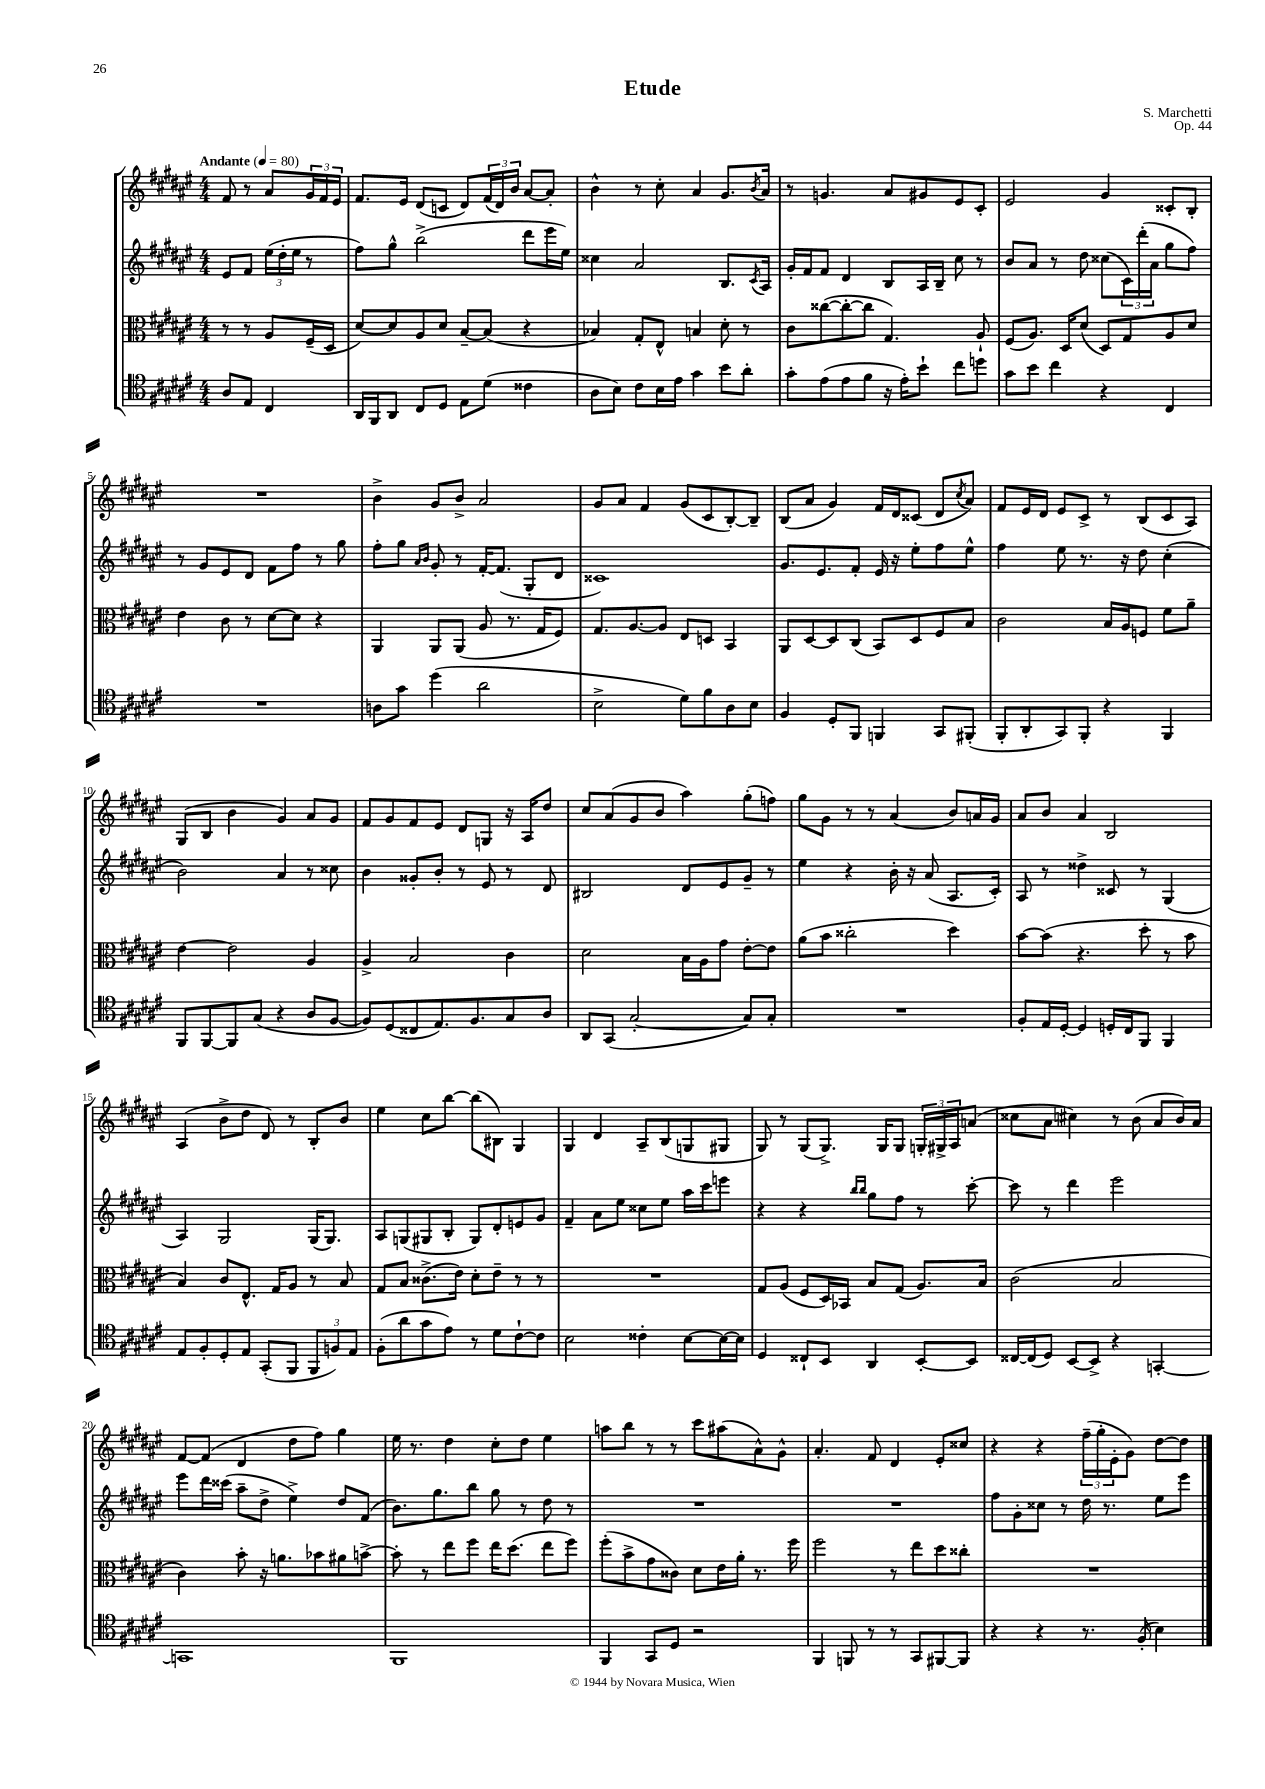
\header { title = "Etude" composer = "S. Marchetti" opus = "Op. 44" }
<<
\new StaffGroup <<
\new Staff = "s0" {
    \clef treble \key fis \major \numericTimeSignature \time 4/4 \partial 2 \tempo "Andante" 4 = 80
    fis'8 r8 ais'8 \tuplet 3/2 { gis'16 fis'16 eis'16 } |
    fis'8. eis'16 dis'8( c'8 dis'8) \tuplet 3/2 { fis'16( dis'16) b'16 } ais'8~ ais'8-. |
    b'4-^ r8 cis''8-. ais'4 gis'8. \acciaccatura { b'8 } ais'16 |
    r8 g'4. ais'8 gis'8 eis'8 cis'8-. |
    eis'2 gis'4 cisis'8-. b8-. |
    R1 |
    b'4-> gis'8 b'8-> ais'2 |
    gis'8 ais'8 fis'4 gis'8( cis'8 b8~-.) b8-- |
    b8( ais'8 gis'4) fis'16 dis'16 cisis'8( dis'8 \acciaccatura { cis''8 } ais'8) |
    fis'8 eis'16 dis'16 eis'8 cis'8-> r8 b8( cis'8 ais8) |
    gis8( b8 b'4 gis'4) ais'8 gis'8 |
    fis'8 gis'8 fis'8 eis'8 dis'8 g8 r16 ais16 dis''8 |
    cis''8 ais'8( gis'8 b'8 ais''4) gis''8-.( f''8) |
    gis''8 gis'8 r8 r8 ais'4( b'8) a'16 gis'16 |
    ais'8 b'8 ais'4 b2 |
    ais4( b'8-> dis''8 dis'8) r8 b8-. b'8 |
    eis''4 cis''8 b''8~ b''8( bis8) gis4 |
    gis4 dis'4 ais8-- b8( g8 gis8 |
    gis8) r8 gis8( gis8.->) gis16 gis8 \tuplet 3/2 { g16-. gis16-> ais16 } a'8( |
    cisis''8 ais'8 cis''4) r8 b'8( ais'8 b'16) ais'16 |
    fis'8~ fis'8( dis'4 dis''8 fis''8) gis''4 |
    eis''16 r8. dis''4 cis''8-. dis''8 eis''4 |
    a''8 b''8 r8 r8 cis'''8 ais''8( ais'8-^) gis'8-^ |
    ais'4.-. fis'8 dis'4 eis'8-. cisis''8 |
    r4 r4 \tuplet 3/2 { fis''16--( gis''16-. eis'16-. } gis'8) dis''8~ dis''8 \bar "|." |
}
\new Staff = "s1" {
    \clef treble \key fis \major \numericTimeSignature \time 4/4 \partial 2
    eis'8 fis'8 \tuplet 3/2 { eis''16( dis''16-. eis''16 } r8 |
    fis''8) gis''8-^ b''2->( dis'''8 eis'''16 eis''16) |
    cisis''4 ais'2 b8. \acciaccatura { cis'8 } ais16 |
    gis'16-. fis'16 fis'8 dis'4 b8 ais16 b16-- cis''8 r8 |
    b'8 ais'8 r8 dis''8 cisis''8( \tuplet 3/2 { cis'16) dis'''16-.( ais'16 } gis''8 fis''8) |
    r8 gis'8 eis'8 dis'8 fis'8 fis''8 r8 gis''8 |
    fis''8-. gis''8 \grace { ais'16 b'16 } gis'8-. r8 fis'16~-. fis'8.( gis8-. dis'8 |
    cisis'1) |
    gis'8. eis'8. fis'8-. eis'16 r16 eis''8-. fis''8 eis''8-^ |
    fis''4 eis''8 r8. r16 dis''8 cis''4-.( |
    b'2) ais'4 r8 cisis''8 |
    b'4 gisis'8-. b'8-. r8 eis'8 r8 dis'8 |
    bis2 dis'8 eis'8 gis'8-- r8 |
    eis''4 r4 b'16-. r16 ais'8( ais8. cis'16-.) |
    ais8 r8 disis''4-> cisis'8 r8 gis4( |
    ais4) gis2 gis16( gis8.) |
    ais8 g8( gis8 b8-. gis8) dis'8-. e'8 gis'8 |
    fis'4-- ais'8 eis''8 cisis''8 eis''8 ais''16 cis'''16 e'''8 |
    r4 r4 \grace { b''16 b''16 } gis''8 fis''8 r8 cis'''8~-. |
    cis'''8 r8 dis'''4 eis'''2 |
    eis'''8 dis'''16 cisis'''16( ais''8-- dis''8-> eis''4->) dis''8 fis'8( |
    b'8.) gis''8. b''8 gis''8 r8 dis''8 r8 |
    R1 |
    R1 |
    fis''8 gis'8-. cisis''8 r8 dis''16 r8. eis''8 eis'''8 \bar "|." |
}
\new Staff = "s2" {
    \clef alto \key fis \major \numericTimeSignature \time 4/4 \partial 2
    r8 r8 ais8 fis16--( dis16 |
    dis'8~) dis'8 ais8 dis'8 b8~-- b8( r4 |
    bes4) gis8-. eis8-^ b4 dis'8-. r8 |
    cis'8 cisis''8~( cisis''8~-. cisis''8 gis4.) ais8-! |
    fis8( ais8.) dis16 dis'8( dis8) gis8 ais8 dis'8 |
    eis'4 cis'8 r8 dis'8~ dis'8 r4 |
    ais,4 ais,8 ais,8( ais8 r8. gis16 fis8) |
    gis8. ais8.~ ais8 eis8 d8 b,4 |
    ais,8 dis8~ dis8 cis8( b,8) dis8 fis8 b8 |
    cis'2 b16 ais16 f8 fis'8 ais'8-- |
    eis'4~ eis'2 ais4 |
    ais4-> b2 cis'4 |
    dis'2 b16 ais16 gis'8 eis'8~-. eis'8 |
    ais'8( b'8 cisis''2-. dis''4) |
    b'8~ b'8( r4. dis''8-. r8 b'8 |
    b4) cis'8 eis8.-^ gis16 ais8 r8 b8 |
    gis8 b8 cisis'8.->( eis'16) dis'8-. eis'8-- r8 r8 |
    R1 |
    gis8 ais8( fis8 dis16) bes,16 b8 gis8( ais8.) b16 |
    cis'2( b2 |
    cis'4) b'8-. r16 a'8. bes'8 ais'8 b'8~-> |
    b'8-. r8 eis''8 fis''8 eis''16 dis''8.( eis''8 fis''8) |
    fis''8-.( b'8-> gis'8 cisis'8) dis'8 eis'16 ais'16-. r8. fis''16 |
    fis''2 r8 eis''8 dis''8 cisis''8-. |
    R1 \bar "|." |
}
\new Staff = "s3" {
    \clef tenor \key fis \major \numericTimeSignature \time 4/4 \partial 2
    ais8 eis8 cis4 |
    ais,16 fis,16 ais,8 cis8 dis8 eis8 dis'8( cisis'4 |
    ais8 b8) cis'8 b16 eis'16 gis'4 b'8 ais'8-. |
    gis'8-. eis'8( eis'8 fis'8 r16 eis'16-.) b'8-! cis''8 d''8 |
    gis'8 b'8 cis''4 r4 cis4 |
    R1 |
    a8 gis'8 dis''4( ais'2 |
    b2-> dis'8) fis'8 ais8 b8 |
    fis4 dis8-. fis,8 f,4 gis,8 fis,8-.( |
    fis,8-. ais,8-. gis,8) fis,8-. r4 fis,4 |
    fis,8 fis,8~ fis,8 gis8( r4 ais8 fis8~ |
    fis8) dis8( cisis8 eis8.) fis8. gis8 ais8 |
    ais,8 gis,8( gis2~-. gis8) gis8-. |
    R1 |
    fis8-. eis16 dis16~-. dis4 d16-. cis16 fis,8 fis,4 |
    eis8 fis8-. dis8-. eis8 gis,8-.( fis,8 \tuplet 3/2 { fis,8 f8) eis8 } |
    fis8-.( ais'8 gis'8 eis'8) r8 dis'8 cis'8~-! cis'8 |
    b2 cisis'4-. b8~ b16~ b16 |
    dis4 cisis8-! b,8 ais,4 b,8~-. b,8 |
    cisis16~ cisis16( dis8) b,8~ b,8-> r4 g,4~-. |
    g,1 |
    fis,1 |
    fis,4 gis,8 dis8 r2 |
    fis,4 f,8 r8 r8 gis,8 fis,8~ fis,8 |
    r4 r4 r8. fis16-.( b4) \bar "|." |
}
>>
>>
